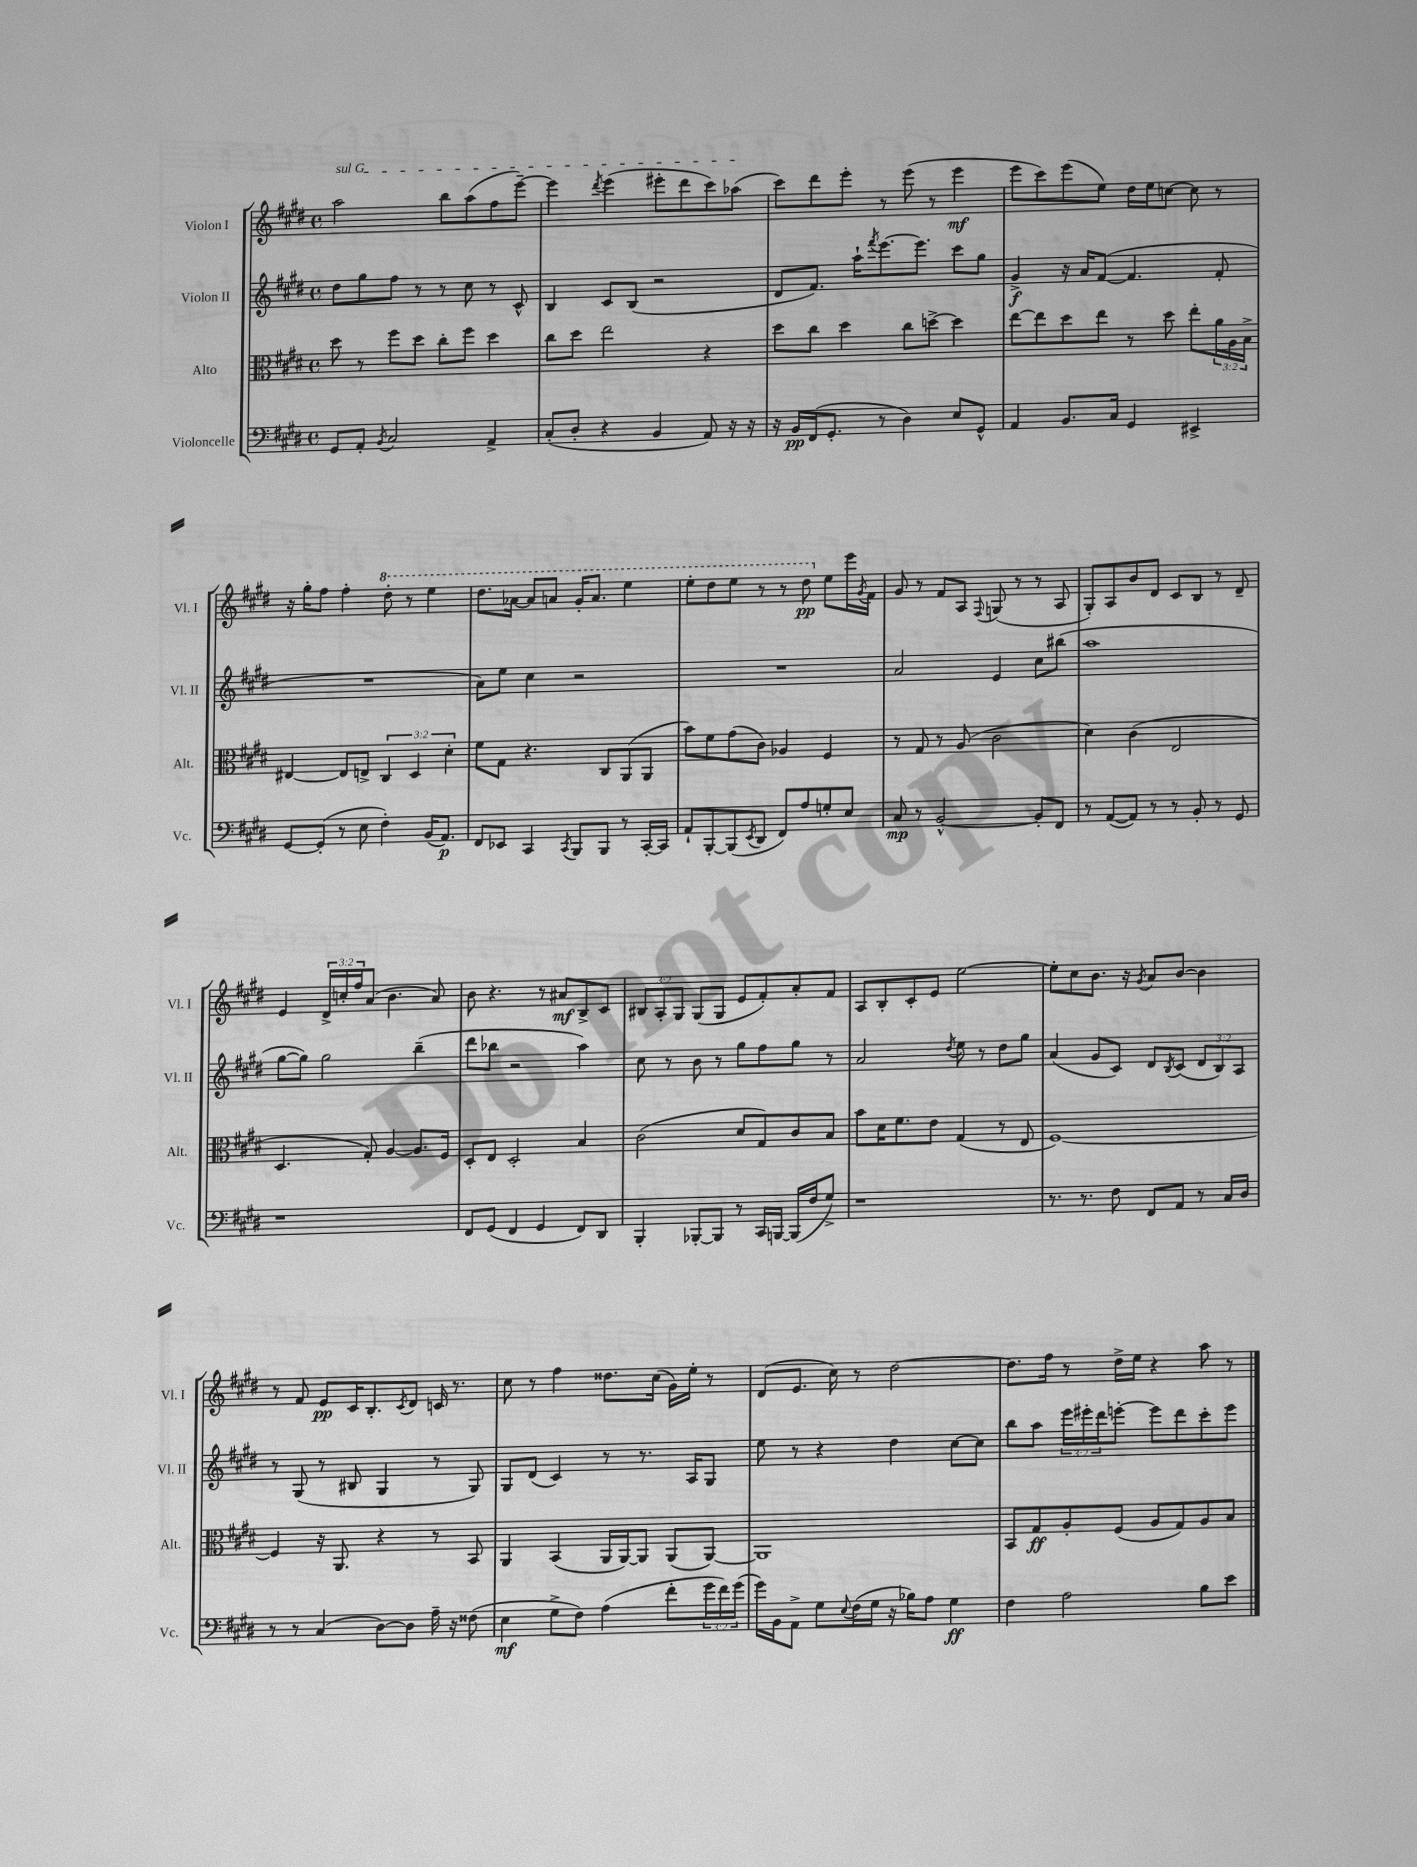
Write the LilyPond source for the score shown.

<<
\new StaffGroup <<
\new Staff = "s0" \with { instrumentName = "Violon I" shortInstrumentName = "Vl. I" } {
    \clef treble \key e \major \defaultTimeSignature \time 4/4 \override Staff.TupletNumber.text = #tuplet-number::calc-fraction-text
    \once \override TextSpanner.bound-details.left.text = \markup { \italic "sul G" } a''2\startTextSpan b''8 a''8( fis''8 e'''8~--) |
    e'''4 \acciaccatura { dis'''8 } e'''4( eis'''8-. dis'''8 cis'''8) aes''8\stopTextSpan( |
    cis'''8) dis'''8 e'''8-. r8 e'''8( r8 e'''4\mf |
    e'''8 cis'''8) e'''8( e''8) dis''16 e''16 c''8~ c''8 r8 |
    r16 gis''16-. fis''8 fis''4-. \ottava #1 dis'''8-. r8 e'''4 |
    dis'''8. aes''16~ aes''8 a''8 gis''16-. a''8. e'''4 |
    e'''8-. dis'''8 e'''8 r8 r8 dis'''8\pp \ottava #0 e''8 e'''16 \acciaccatura { gis'8 } fis'16 |
    gis'8 r8 fis'8 a8 \appoggiatura { fis8 } g8( r8 r8 a8 |
    gis8-.) a8 b'8 dis'8 cis'8 b8 r8 dis'8-- |
    e'4 \tuplet 3/2 { dis'16-> c''16-. fis''16 } a'8( b'4. a'8) |
    b'8 r4. r8 ais'8\mf b8-> cis'8 |
    \tuplet 3/2 { bis8 a8-. gis8 } gis8( gis8 e'8 fis'8-.) a'8-. fis'8 |
    a8 b8-. cis'8-. e'8 e''2~ |
    e''8-. cis''8 b'8. r16 \acciaccatura { gis'8 } a'8 b'8~ b'4 |
    r8 fis'8 e'8\pp cis'16 b8.-. \acciaccatura { cis'8 } dis'8 c'16 r8. |
    cis''8 r8 fis''4 disis''8. cis''16( gis'16) e''16-. r8 |
    dis'8( e'8. cis''16) r8 dis''2~ |
    dis''8. fis''16 r8 dis''16-> e''16 r4 a''8 r8 \bar "|." |
}
\new Staff = "s1" \with { instrumentName = "Violon II" shortInstrumentName = "Vl. II" } {
    \clef treble \key e \major \defaultTimeSignature \time 4/4 \override Staff.TupletNumber.text = #tuplet-number::calc-fraction-text
    dis''8 gis''8 fis''8 r8 r8 cis''8 r8 cis'8-^ |
    b4 cis'8 b8( r2 |
    dis'8 fis'8.) a''16-! \acciaccatura { fis'''8 } e'''8.~ e'''8. cis'''8 gis''8 |
    gis'4->\f r16 a'16 fis'8~( fis'4. fis'8-. |
    R1 |
    a'8) e''8 cis''4 r2 |
    R1 |
    a'2 e'4 cis''8 bis''8( |
    a''1 |
    gis''8~ gis''8) gis''2 b''4--( |
    dis'''8 bes''8 r2 a''4) |
    cis''8 r8 b'8 r8 gis''8 fis''8 gis''8 r8 |
    a'2 \acciaccatura { dis''8 } e''8 r8 dis''8 gis''8 |
    a'4( gis'8 cis'8) dis'8 \acciaccatura { b8 } cis'8( \tuplet 3/2 { dis'8 b8) a8 } |
    r8 gis8( r8 bis8 gis4 r8 gis8) |
    gis8 dis'8( cis'4) r8 r8. a16 gis8 |
    e''8 r8 r4 dis''4 cis''8~ cis''8 |
    b''8 a''8 \tuplet 3/2 { e'''16 eis'''16-. dis'''16 } e'''8~-. e'''8 dis'''8 cis'''8-. e'''8 \bar "|." |
}
\new Staff = "s2" \with { instrumentName = "Alto" shortInstrumentName = "Alt." } {
    \clef alto \key e \major \defaultTimeSignature \time 4/4 \override Staff.TupletNumber.text = #tuplet-number::calc-fraction-text
    dis''8 r8 fis''8 dis''8 cis''8-. fis''8 dis''4 |
    cis''8 dis''8 e''2 r4 |
    dis''8 cis''8 dis''4 cis''8 d''8~-> d''4 |
    e''8~ e''8 dis''8 e''8 r8 dis''8 e''8-. \tuplet 3/2 { a'16 a16 b16-> } |
    eis4~ eis8 e8-> \tuplet 3/2 { cis4 dis4 dis'4-. } |
    fis'8 gis8 r4. cis8 a,8( a,8 |
    b'8) fis'8 gis'8( cis'8) aes4 fis4 |
    r8 gis8 r8 a8( cis'2 |
    dis'4) cis'4( e2 |
    dis4. gis8-.) a4~ a8. fis16 |
    dis8-. e8 dis2-. b4 |
    cis'2( dis'8 gis8) cis'8 b8 |
    b'8 dis'16 fis'8. e'8 gis4( r8 e8 |
    fis1~) |
    fis4 r16 a,8. r4 r8 b,8 |
    a,4 b,4( a,16 a,16~) a,8 a,8( a,8~) |
    a,1 |
    b,8 gis8\ff a8-. fis8( a8 gis8) a8 b8 \bar "|." |
}
\new Staff = "s3" \with { instrumentName = "Violoncelle" shortInstrumentName = "Vc." } {
    \clef bass \key e \major \defaultTimeSignature \time 4/4 \override Staff.TupletNumber.text = #tuplet-number::calc-fraction-text
    gis,8 a,8-. \acciaccatura { b,8 } cis2 a,4-> |
    cis8-.( dis8-. r4 b,4 a,8) r16 r16 |
    r16 b,16\pp fis,16( gis,8.-. r8 dis4) e8 gis,8-^ |
    a,4 b,8. cis16 gis,4 eis,4-> |
    gis,8~ gis,8-.( r8 e8 fis4-.) b,16( a,8.\p) |
    fis,8 ees,8 cis,4 \acciaccatura { cis,8 } b,,8 b,,8 r8 cis,16~-. cis,16 |
    a,8-! b,,8~-. b,,8( \acciaccatura { e,8 } dis,8 fis,8) a8 g8-. e8 |
    cis8\mp r8 b,2~-^ b,8-. fis,8 |
    r8 a,8~( a,8) r8 r8 b,8-. r8 gis,8 |
    r1 |
    fis,8 gis,8( fis,4 gis,4 fis,8) dis,8 |
    b,,4-. bes,,8~-. bes,,8 r8 cis,16 b,,16~ b,,16( fis16 gis8->) |
    r1 |
    r8. r8. fis8 fis,8 a,8 r8 cis16 dis16 |
    r8 r8 cis4( dis8~) dis8 a16-- r16 fisis8( |
    e4\mf gis8-> fis8) a4( fis'8-. \tuplet 3/2 { gis'16 fis'16) gis'16( } |
    gis'16) b,16 a,8-> gis8 \appoggiatura { e8 } fis16( gis16 r16 bes16) a8 gis4\ff |
    fis4 a2 b8 e'8 \bar "|." |
}
>>
>>
\layout { \context { \Score \remove "Bar_number_engraver" } }
